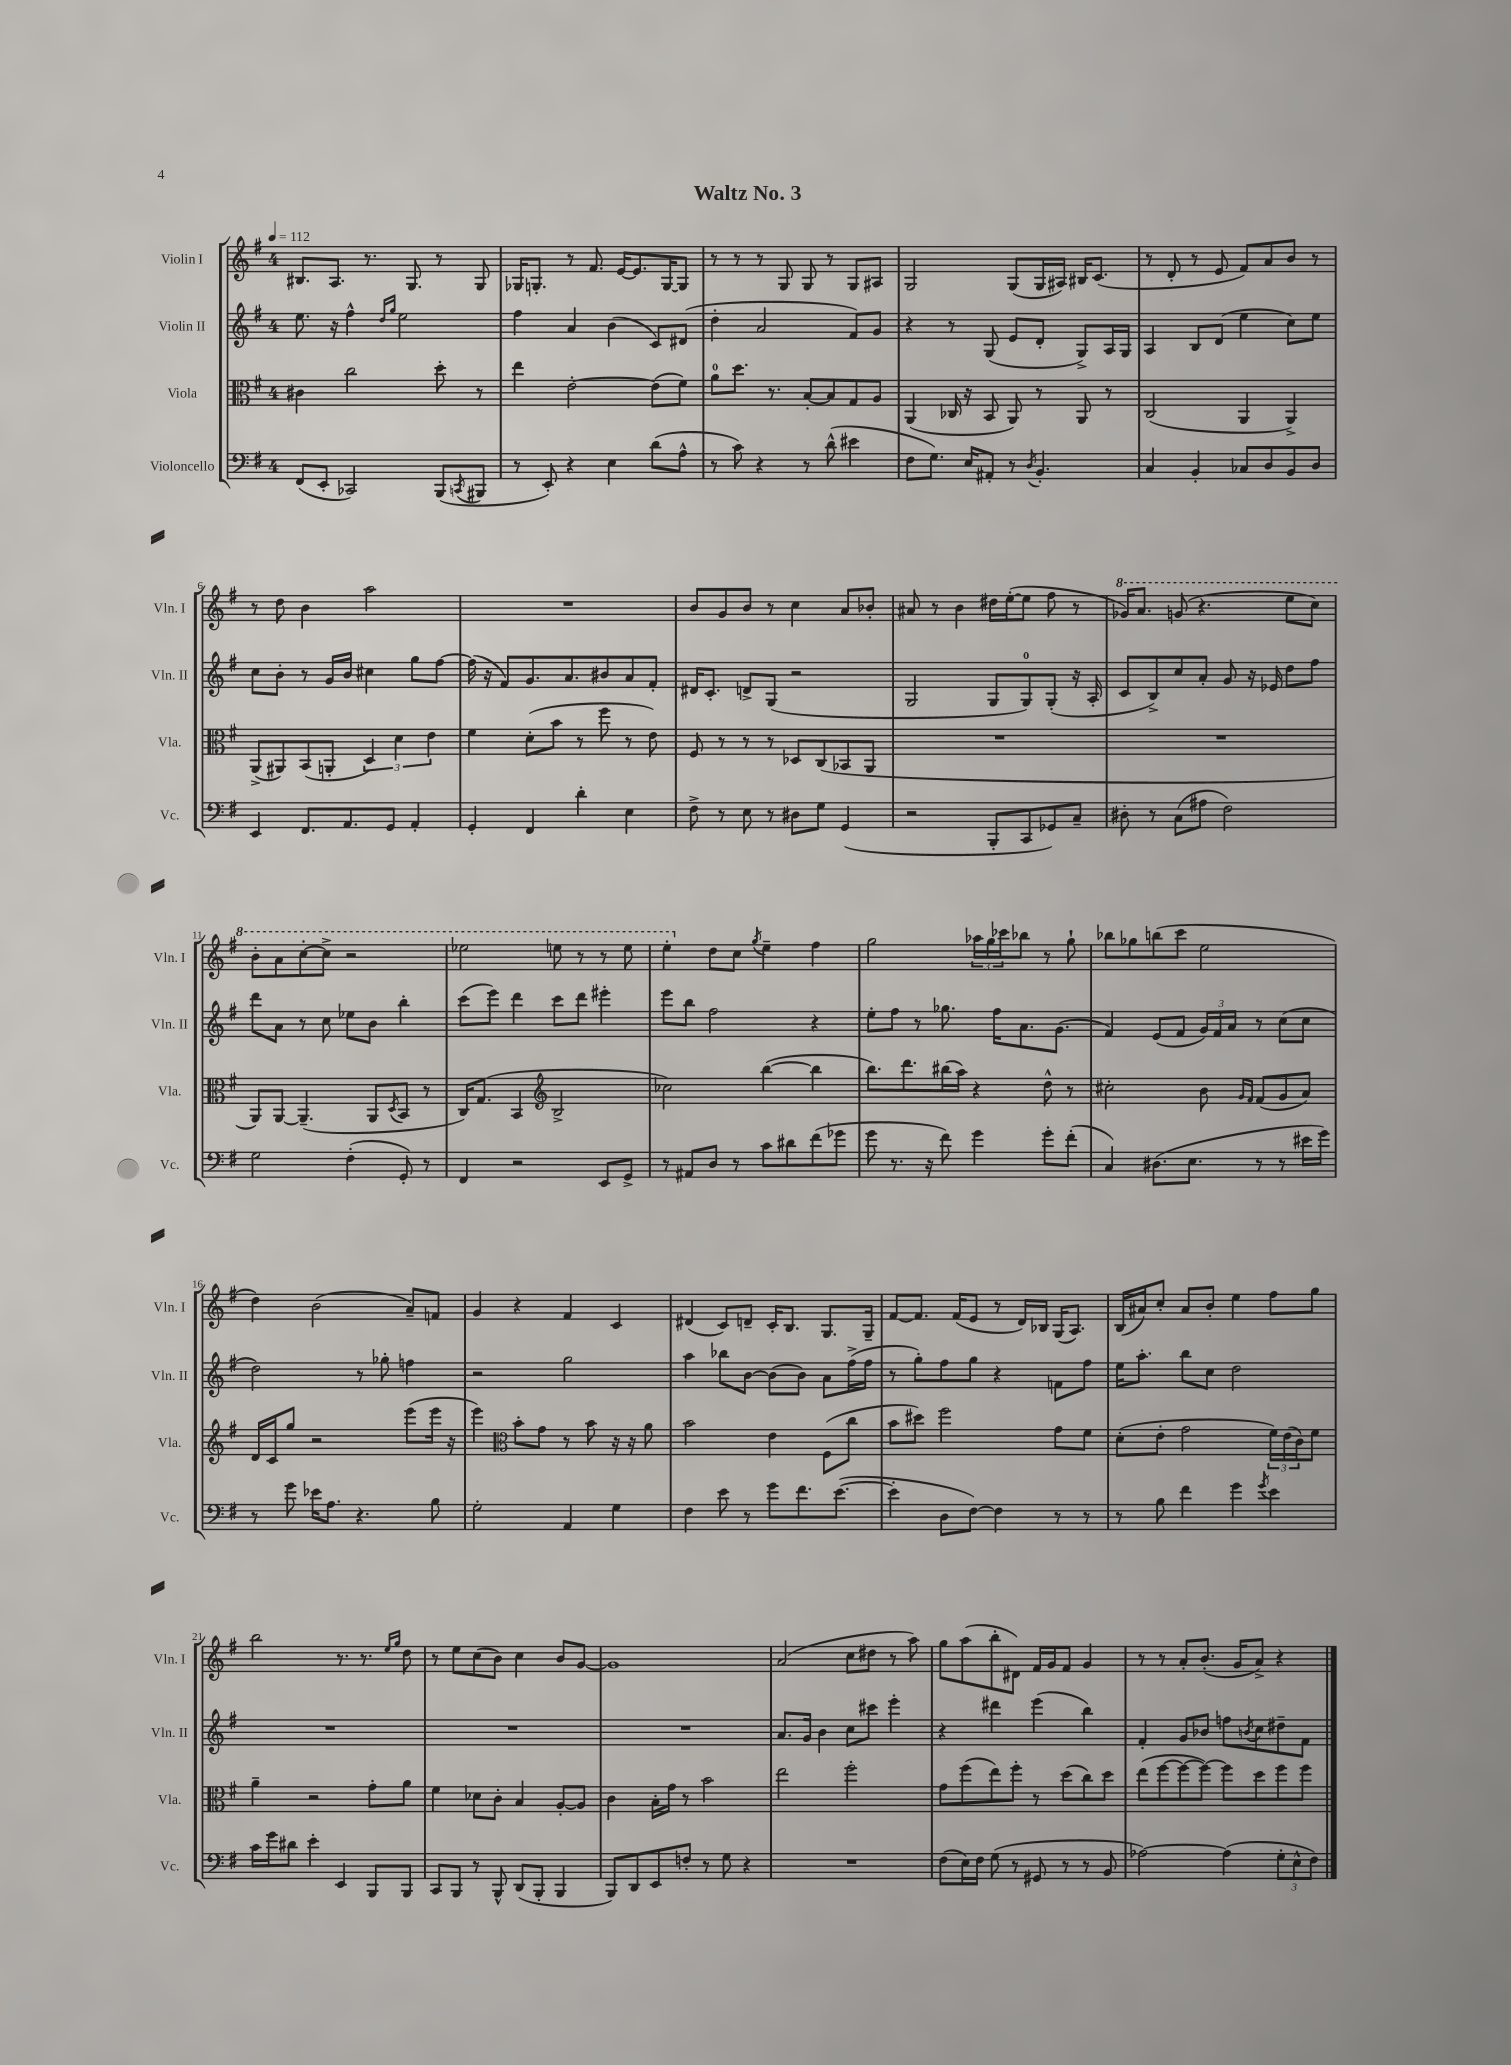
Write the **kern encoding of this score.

**kern	**kern	**kern	**kern
*staff4	*staff3	*staff2	*staff1
*clefF4	*clefC3	*clefG2	*clefG2
*k[f#]	*k[f#]	*k[f#]	*k[f#]
*M4/4	*M4/4	*M4/4	*M4/4
*MM112	*MM112	*MM112	*MM112
(8FF#/L	4c#\	8.ee\	8.B#/L
8EE'/J	.	.	.
.	.	16r	8.A/J
2CC-/)	2cc\	4ff#^^\	.
.	.	.	8.r
.	.	16qqdd/LL	.
.	.	16qqgg/JJ	.
.	.	2ee\	.
.	.	.	8.G/
(8BBB/L	8dd'\	.	8r
8qCC/	.	.	.
8BBB#/J	8r	.	8G/
=	=	=	=
8r	4ee\	4ff#\	16G-/LK
.	.	.	8.G'/J
8EE'/)	.	.	.
4r	[2e'\	4a/	8r
.	.	.	8.f#/
4E\	.	(4b\	.
.	.	.	[16e/LK
.	.	.	8.e/]
(8d\L	(8e\]L	8c/L)	.
.	.	.	[16G/K
8A^^\J	8f#\J)	(8d#/J	8G/]J
=	=	=	=
8r	8a\L	4dd'\	8r
8c\)	8.dd\J	.	8r
4r	.	2a/	8r
.	8.r	.	.
.	.	.	8G/
8r	[8B'/L	.	8G/
(8d^^\	8B/]	.	8r
4e#\	8G/	8f#/L)	8G/L
.	8A/J	8g/J	8A#/J
=	=	=	=
8F#\L	(4AA/	4r	2G/
8.G\J)	.	.	.
.	16C-/	8r	.
16E/LK	16r	.	.
8AA#'/J	8BB/	(8G/	.
8r	8AA/)	8e/L	(8G/L
8qD/	.	.	.
4.BB'/	8r	8d'/J	16G/L
.	.	.	16A#/JJ)
.	8AA/	8G^/L)	16B#/LK
.	.	.	(8.c/J
.	8r	16A/L	.
.	.	16G/JJ	.
=	=	=	=
4C/	(2C/	4A/	8r
.	.	.	8d'/
4BB'/	.	8B/L	8r
.	.	(8d/J	8e/
8C-/L	4AA/	4ee\	8f#/L)
8D/	.	.	8a/
8BB/	4AA^/)	8cc\L)	8b/J
8D/J	.	8ee\J	8r
=	=	=	=
4EE/	(8AA^/L	8cc\L	8r
.	8AA#/)	8b'\J	8dd\
8.FF#/L	(8BB/	8r	4b\
.	8AA'/J	16g/LL	.
8.AA/	.	16b/JJ	.
.	6D/)	4cc#\	2aa\
8GG/J	.	.	.
.	6d\	.	.
4AA'/	.	8gg\L	.
.	6e\	.	.
.	.	[8ff#\J	.
=	=	=	=
4GG'/	4f#\	(16ff#\]	1r
.	.	16r	.
.	.	8f#/L)	.
4FF#/	(8d'\L	8.g/	.
.	8b\J	.	.
.	.	8.a/	.
4d'\	8r	.	.
.	8ff#\	8b#/	.
4E\	8r	8a/	.
.	8e\)	8f#'/J	.
=	=	=	=
8F#^\	8F#/	16d#/LK	8b/L
.	.	8.c'/J	.
8r	8r	.	8g/
8E\	8r	8d^/L	8b/J
8r	8r	(8G/J	8r
8D#\L	8D-/L	2r	4cc\
8G\J	(8C/	.	.
(4GG/	8BB-/	.	8a/L
.	8AA/J	.	8b-'/J
=	=	=	=
2r	1r	2G/	8a#/
.	.	.	8r
.	.	.	4b\
8BBB'/L	.	8G/L	16dd#\LL
.	.	.	([16ee'\J
8CC/	.	8G/)	8ee\]J
8GG-/)	.	(8G'/J	8ff#\
8C~/J	.	16r	8r
.	.	16A'/	.
=	=	=	=
8D#'\	1r	8c/L	16gg-/LK)
.	.	.	8.aa/J
8r	.	8B^/)	.
(8C\L	.	8cc/	(8gg/
8A#\J	.	8a'/J	4.r
2F#\)	.	8g/	.
.	.	16r	.
.	.	16e-/	.
.	.	8dd\L	8eee\L
.	.	8ff#\J	8ccc\J)
=	=	=	=
2G\	8AA/L)	8ddd\L	8bb'\L
.	[8AA/J	8a\J	8aa\
.	(4.AA~/]	8r	[8ccc'\
.	.	8cc\	8ccc^\]J
(4F#'\	.	8ee-\L	2r
.	8AA/L	8b\J	.
.	8qD/	.	.
8GG'/)	8BB/J	4bb'\	.
8r	8r	.	.
=	=	=	=
4FF#/	16C/LK)	(8ccc\L	2eee-\
.	(8.G/J	.	.
.	.	8eee\J)	.
2r	4BB/	4ddd\	.
*	*clefG2	*	*
.	2B^/	8ccc\L	8eee\
.	.	8ddd\J	8r
8EE/L	.	4eee#'\	8r
8GG^/J	.	.	8eee\
=	=	=	=
8r	2cc-\)	8eee\L	4eee'\
8AA#/L	.	8bb\J	.
8D/J	.	2ff#\	8dd\L
8r	.	.	8cc\J
.	.	.	8qgg/
8c\L	([4bb\	.	4ee~\
8d#\	.	.	.
(8f#\	4bb\]	4r	4ff#\
8g-\J	.	.	.
=	=	=	=
8g\	8.bb\L)	8ee'\L	2gg\
8.r	.	8ff#\J	.
.	8.ddd\	.	.
.	.	8r	.
16r	.	.	.
8f#\)	(16bb#\L	8.gg-\	.
.	16aa\JJ)	.	.
4g\	4r	.	24aa-\LL
.	.	.	24gg\
.	.	16ff#\LK	.
.	.	.	24ccc-\J
.	.	8.a\	8bb-\J
8g'\L	8dd^^\	.	8r
.	.	(8.g\J	.
(8f#'\J	8r	.	8gg`\
=	=	=	=
4C/)	2cc#'\	4f#/)	8bb-\L
.	.	.	8gg-\
(8.D#\L	.	(8e/L	(8bb\
.	.	8f#/J	8ccc\J
8.E\J	.	.	.
.	8b\	24g/LL)	2ee\
.	.	24f#/	.
.	.	24a/JJ	.
.	16qqg/LL	.	.
.	16qqf#/JJ	.	.
8r	(8f#/L	8r	.
8r	8g/	(8cc\L	.
16e#\LL	8a/J)	8cc\J	.
16g\JJ)	.	.	.
=	=	=	=
8r	16d/LL	2dd\)	4dd\)
.	16c/J	.	.
8g\	8gg/J	.	.
16e-\LK	2r	.	(2b\
8.A\J	.	.	.
4.r	.	8r	.
.	.	8gg-'\	.
.	(8eee\L	4ff\	8a~/L)
8B\	16eee\Jk	.	8f/J
.	16r	.	.
=	=	=	=
2G'\	4eee\)	2r	4g/
*	*clefC3	*	*
.	8b'\L	.	4r
.	8g\J	.	.
4AA/	8r	2gg\	4f#/
.	8b\	.	.
4G\	16r	.	4c/
.	16r	.	.
.	8a\	.	.
=	=	=	=
4F#\	2b\	4aa\	(4d#/
8e\	.	8bb-\L	8c/L)
8r	.	[8b\J	8d~/J
8g\L	4e\	(8b\]L	16c'/LK
.	.	.	8.B/J
8.f#\	.	8b\J)	.
.	(8F#\L	8a\L	8.G/L
([8.e\J	.	.	.
.	8cc\J	(16ff#^\L	.
.	.	16ff#\JJ	16G~/Jk
=	=	=	=
4e'\]	8b\L	8r	[8f#/L
.	8dd#\J)	8gg'\L)	8.f#/]J
8D\L	2ff#\	8ff#\	.
.	.	.	(16f#/LK
[8F#\J)	.	8gg\J	8e/J
4F#\]	.	4r	8r
.	.	.	16d/LL)
.	.	.	16B-/JJ
8r	8g\L	8f\L	(16G/LK
.	.	.	8.A/J)
8r	8f#\J	8ff#\J	.
=	=	=	=
8r	(8d'\L	16ee\LK	(16B/LL
.	.	8.aa'\J	16a#/J)
8B\	8e'\J	.	8cc'/J
4f#\	2g\	8bb\L	8a#/L
.	.	8cc\J	8b'/J
4g\	.	2dd\	4ee\
8qg/	.	.	.
4e\	24f#\LL)	.	8ff#\L
.	(24e\	.	.
.	24c\J)	.	.
.	8f#\J	.	8gg\J
=	=	=	=
16c\LL	4a~\	1r	2bb\
16g\J	.	.	.
8d#\J	.	.	.
4e'\	2r	.	.
4EE/	.	.	8.r
.	.	.	8.r
8BBB/L	8g'\L	.	.
.	.	.	16qqee/LL
.	.	.	16qqgg/JJ
8BBB/J	8a\J	.	8dd\
=	=	=	=
8CC/L	4f#\	1r	8r
8BBB/J	.	.	8ee\L
8r	8d-\L	.	(8cc\
8BBB^^/	8c'\J	.	8b\J)
(8DD/L	4B/	.	4cc\
8BBB'/J	.	.	.
4BBB/	[8A'/L	.	8b/L
.	8A/]J	.	[8g/J
=	=	=	=
8BBB/L)	4c\	1r	1g]
8DD/	.	.	.
8EE/	16B'\LL	.	.
.	16g\JJ	.	.
8F'/J	8r	.	.
8r	2b\	.	.
8G\	.	.	.
4r	.	.	.
=	=	=	=
1r	2ee\	8.a/L	(2a/
.	.	16g/Jk	.
.	.	4b\	.
.	2ff#'\	8cc\L	8cc\L
.	.	8ccc#\J	8dd#\J
.	.	4eee'\	8r
.	.	.	8aa\)
=	=	=	=
(8F#\L	8g\L	4r	8gg\L
16E\L)	(8ff#\	.	(8aa\
16F#\JJ	.	.	.
(8G\	8ee\)	4ddd#\	8bb'\
8r	8ff#'\J	.	8d#\J)
8GG#/	8r	(4eee\	16f#/LL
.	.	.	16g/J
8r	(8dd\L	.	8f#/J
8r	8cc\)	4bb\)	4g/
8BB/	8dd\J	.	.
=	=	=	=
[2A-\)	(8ee\L	4f#'/	8r
.	[8ff#\	.	8r
.	8ff#\_	8g/L	8a'/L
.	8ff#\_J)	8b-/J	(8.b'/J
(4A-\]	8ff#\]L	8ff\L	.
.	.	.	16g/LK
.	.	8qb/	.
.	8dd\	8cc\	8a^/J)
12G'\L	8ff#\	8dd#~\	4r
12E^^\	.	.	.
.	8ff#\J	8f#\J	.
12F#\J)	.	.	.
==	==	==	==
*-	*-	*-	*-
